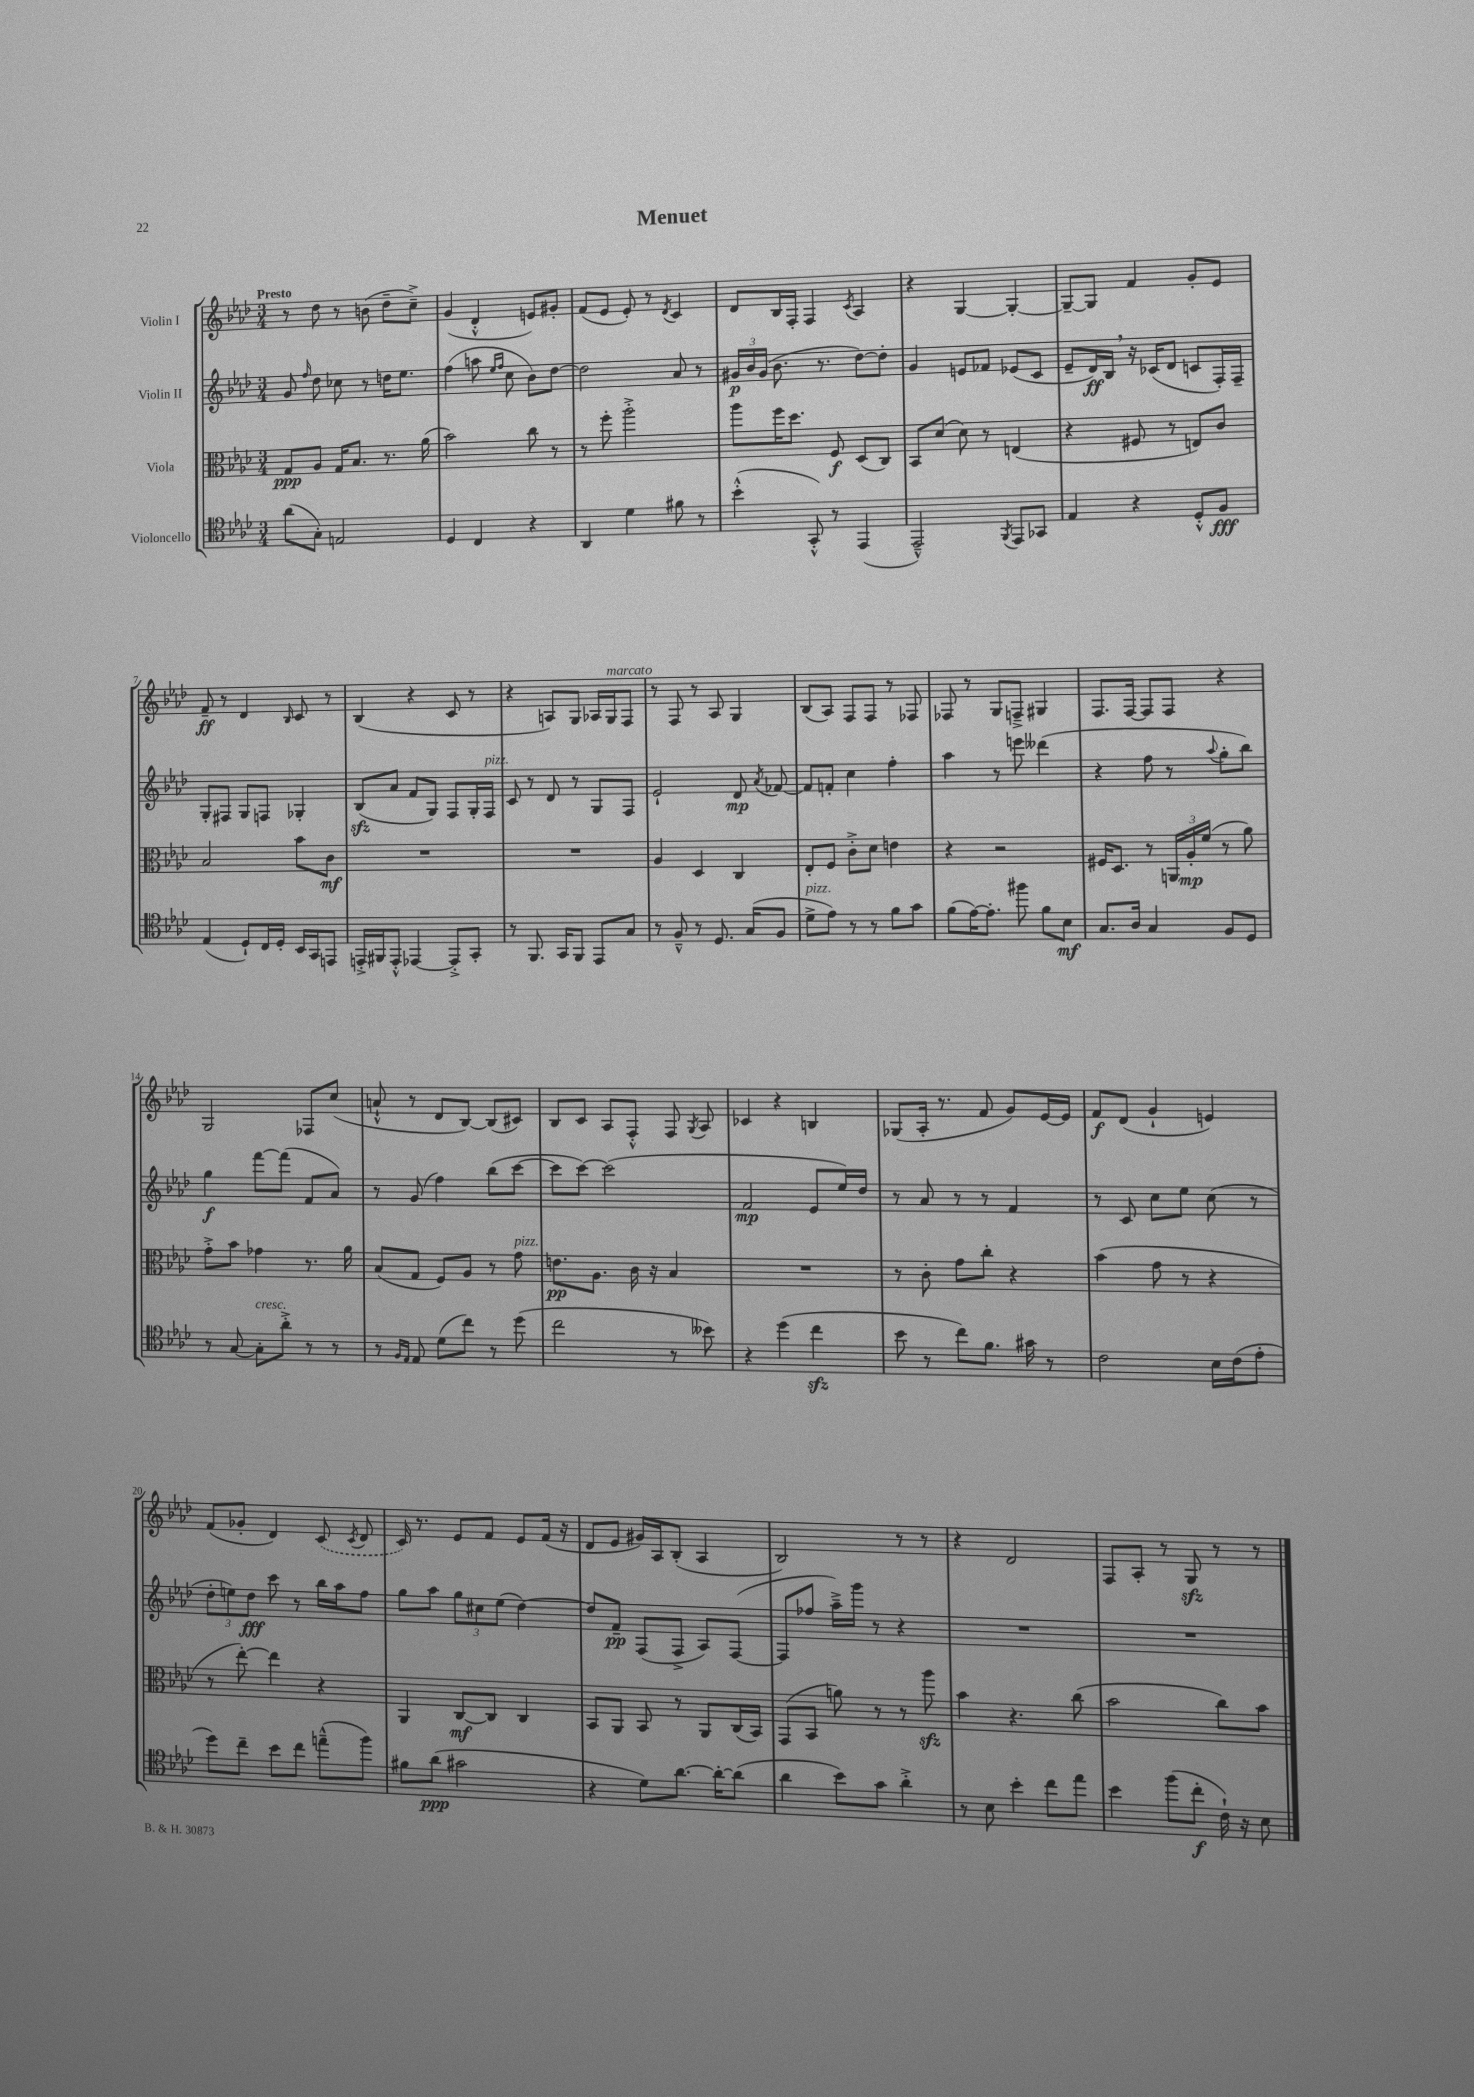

**kern	**kern	**kern	**kern
*staff4	*staff3	*staff2	*staff1
*clefC4	*clefC3	*clefG2	*clefG2
*k[b-e-a-d-]	*k[b-e-a-d-]	*k[b-e-a-d-]	*k[b-e-a-d-]
*M3/4	*M3/4	*M3/4	*M3/4
(8a-\L	8G/L	8g/	8r
.	.	16qqff/	.
8G'\J)	8A-/J	8dd-\	8dd-\
2E/	16G/LK	8cc-\	8r
.	8.B-/J	.	.
.	.	8r	(8b\
.	8.r	16dd\LK	8dd-~\L
.	.	8.ee-\J	.
.	.	.	8cc~^\J)
.	(16a-\	.	.
=	=	=	=
4D-/	2b-\)	(4ff\	(4g/
4C/	.	8aa\	4d-'^^/
.	.	16qqee-/LL	.
.	.	16qqff/JJ	.
.	.	8cc\	.
4r	8cc\	8b-\L)	8e/L)
.	8r	[8dd-\J	8g#'/J
=	=	=	=
4AA-/	8r	2dd-\]	(8f/L
.	8ff'\	.	8e-/J
4d-\	2aa-'^\	.	8e-'/)
.	.	.	8r
.	.	.	8qd-/
8f#\	.	8a-/	4c/
8r	.	8r	.
=	=	=	=
(4b-'^^\	8aa-\L	24g#/LL	8d-/L
.	.	24b-/	.
.	.	(24g#/JJ	.
.	16ff\K	8.b-\	16B-/L
.	8.dd-\J	.	16F'/JJ
8GG'^^/)	.	.	4F/
.	.	8.r	.
8r	8F/	.	.
.	.	.	8qc/
(4EE-/	(8D-/L	[8dd-\L)	4A-/
.	8C/J)	8dd-'\]J	.
=	=	=	=
2EE-~^^/)	8BB-/L	4g/	4r
.	(8d-/J	.	.
.	8d-\)	8e/L	[4G/
.	8r	8f-/J	.
8qFF/	.	.	.
8EE-/L	(4E/	(8e-/L	4G'/_
8GG-/J	.	8c/J	.
=	=	=	=
4E-/	4r	8e-~/L	8G~/_L
.	.	16d-/L)	8G/]J
.	.	16B-/JJ	.
4r	8F#/	16r	4f/
.	.	(16c-/LK	.
.	8r	8d-/J	.
8D-'^^/L	8E/L)	8c/L	8g'/L
8F/J	8c/J	16F'/L)	8e-/J
.	.	16F~/JJ	.
=	=	=	=
(4E-/	2B-/	8G'/L	8f~/
.	.	8F#/J	8r
8D-`/L)	.	8G/L	4d-/
16C/L	.	8F/J	.
16D-'/JJ	.	.	.
.	.	.	16qqB-/
16BB-/LL	8b-\L	4G-'/	8c/
16GG/J	.	.	.
8EE/J	8c\J	.	8r
=	=	=	=
16EE'^/LL	2.r	(8B-/L	(4B-/
16FF#/J	.	.	.
8EE'^^/J	.	8a-/J	.
[4EE-/	.	8f/L	4r
.	.	8G/J)	.
8EE-'^/]L	.	8F/L	8c/
8GG'/J	.	16G'/L	8r
.	.	16F/JJ	.
=	=	=	=
8r	2.r	8c/	4r
8.FF/	.	8r	.
.	.	8d-/	8A/L)
16GG/LK	.	.	.
8FF/J	.	8r	8G/J
8EE-/L	.	8G/L	16A-/LL
.	.	.	16G/J
8G/J	.	8F/J	8F/J
=	=	=	=
8r	4A-/	2e-`/	8r
8F~^^/	.	.	8F/
8r	4D-/	.	8r
8.D-/	.	.	8A-/
.	4C/	8d-/	4G/
(16G/LK	.	.	.
.	.	8qa-/	.
8F/J	.	[8f-/	.
=	=	=	=
8d-^\L	8E-'/L	8f-/]L	(8B-/L
8e-\J)	8F/J	8f'/J	8A-/J)
8r	8c'^\L	4cc\	8F/L
8r	8d-\J	.	8F/J
8f\L	4e\	4ff'\	8r
8g\J	.	.	8F-/
=	=	=	=
(8f\L	4r	4aa-\	8F-/
[16e-\K)	.	.	8r
8.e-'\]J	.	.	.
.	2r	8r	8G/L
8ff#\	.	8eee\	8F~^/J
8f\L	.	(4ddd--\	4G#/
8B-\J	.	.	.
=	=	=	=
8.G/L	16F#/LK	4r	8.F/L
.	8.D-/J	.	.
16A-/Jk	.	.	[16F/Jk
4G/	8r	8ff\	8F/]L
.	24AA/LL	8r	8F/J
.	24A-'/	.	.
.	(24f/JJ	.	.
.	.	8qqaa-/	.
8F/L	8r	8gg'\L	4r
8D-/J	8a-\)	8bb-\J)	.
=	=	=	=
8r	8g'^\L	4gg\	2G/
[8G/	8b-\J	.	.
8G'\]L	4g-\	[8fff\L	.
8a-'^\J	.	(8fff\]J	.
8r	8.r	8f/L	8F-/L
8r	.	8a-/J)	(8cc/J
.	16a-\	.	.
=	=	=	=
8r	(8B-/L	8r	8a`^^/
16qqF/LL	.	.	.
16qqE-/JJ	.	.	.
8E-/	8G/J	(8g/	8r
(8d-\L	8F/L)	4ff\)	8d-/L
8cc\J)	8A-/J	.	[8B-/J)
8r	8r	(8bb-\L	(8B-/]L
(8dd-\	8g\	[8ccc\J	8c#/J)
=	=	=	=
2cc\	8.e\L	8ccc\]L	8B-/L
.	.	[8ccc\J)	8c/J
.	8.A-\J	.	.
.	.	(2ccc\]	8A-/L
.	16c\	.	8F'^^/J
.	16r	.	.
8r	4B-/	.	8F/
.	.	.	8qG/
8b--\)	.	.	8A-/
=	=	=	=
4r	2.r	2f/	4c-/
(4dd-\	.	.	4r
4cc\	.	8e-/L	4B/
.	.	16ee-/L)	.
.	.	16dd-/JJ	.
=	=	=	=
8b-\	8r	8r	(8G-/L
8r	8c'\	8a-/	16A-'/Jk
.	.	.	8.r
8cc\L)	8g\L	8r	.
8.f\J	8cc'\J	8r	8f/
.	4r	4f/	8g/L)
16g#\	.	.	.
8r	.	.	[16e-/L
.	.	.	16e-/]JJ
=	=	=	=
2c\	(4b-\	8r	8f/L
.	.	8c/	(8d-/J
.	8g\	8cc\L	4g`/
.	8r	8ee-\J	.
16B-\LL	4r	(8cc\	4e/)
(16c\J	.	.	.
8e-'\J	.	8r	.
=	=	=	=
8dd-\L)	8r	12dd-'\L	(8f/L
.	.	12ee\)	.
8cc~\J	[8ee-'\)	.	8g-'/J
.	.	12dd-\J	.
8b-\L	4ee-\]	8ccc\	4d-/)
8cc\J	.	8r	.
(8ee~^^\L	4r	16bb-\LL	(8c/
.	.	16aa-\J	.
.	.	.	8qc/
8ff\J)	.	8ff\J	8d-/
=	=	=	=
8f#\L	4AA-/	8gg\L	16c/)
.	.	.	8.r
(8a-\J	.	8aa-\J	.
2g#\	[8C/L	12gg\L	8e-/L
.	.	12cc#\	.
.	8C/]J	.	8f/J
.	.	(12ee-\J	.
.	4C/	[4dd-\)	8e-/L
.	.	.	(16f/Jk
.	.	.	16r
=	=	=	=
4r	8BB-/L	8dd-/]L	8d-/L
.	8AA-/J	8f~/J	8e-/J
8d-\L)	8BB-/	(8F/L	16g#/LL)
.	.	.	16A-/J
[8.a-\J	8r	8F^/J	(8B-'/J
.	8AA-/L	8A-/L)	4A-/
16a-'\_LK	.	.	.
(8a-\]J	(16C/L	([8F/J	.
.	16BB-/JJ)	.	.
=	=	=	=
4a-\	(8GG/L	8F/]L	2B-/)
.	8BB-/J	8ff-/J	.
8b-\L)	8a\)	16aa-~^\LL)	.
.	.	16ggg\JJ	.
8g\J	8r	8r	.
4a-'^\	8r	4r	8r
.	8aa-\	.	8r
=	=	=	=
8r	4b-\	2.r	4r
8B-\	.	.	.
4b-'\	4.r	.	2d-/
8cc\L	.	.	.
8ee-\J	(8cc\	.	.
=	=	=	=
4b-\	2b-\	2.r	8F/L
.	.	.	8A-'/J
(8ff\L	.	.	8r
8cc'\J	.	.	8G/
16c`\)	8cc\L)	.	8r
16r	.	.	.
8B-\	8b-\J	.	8r
==	==	==	==
*-	*-	*-	*-
